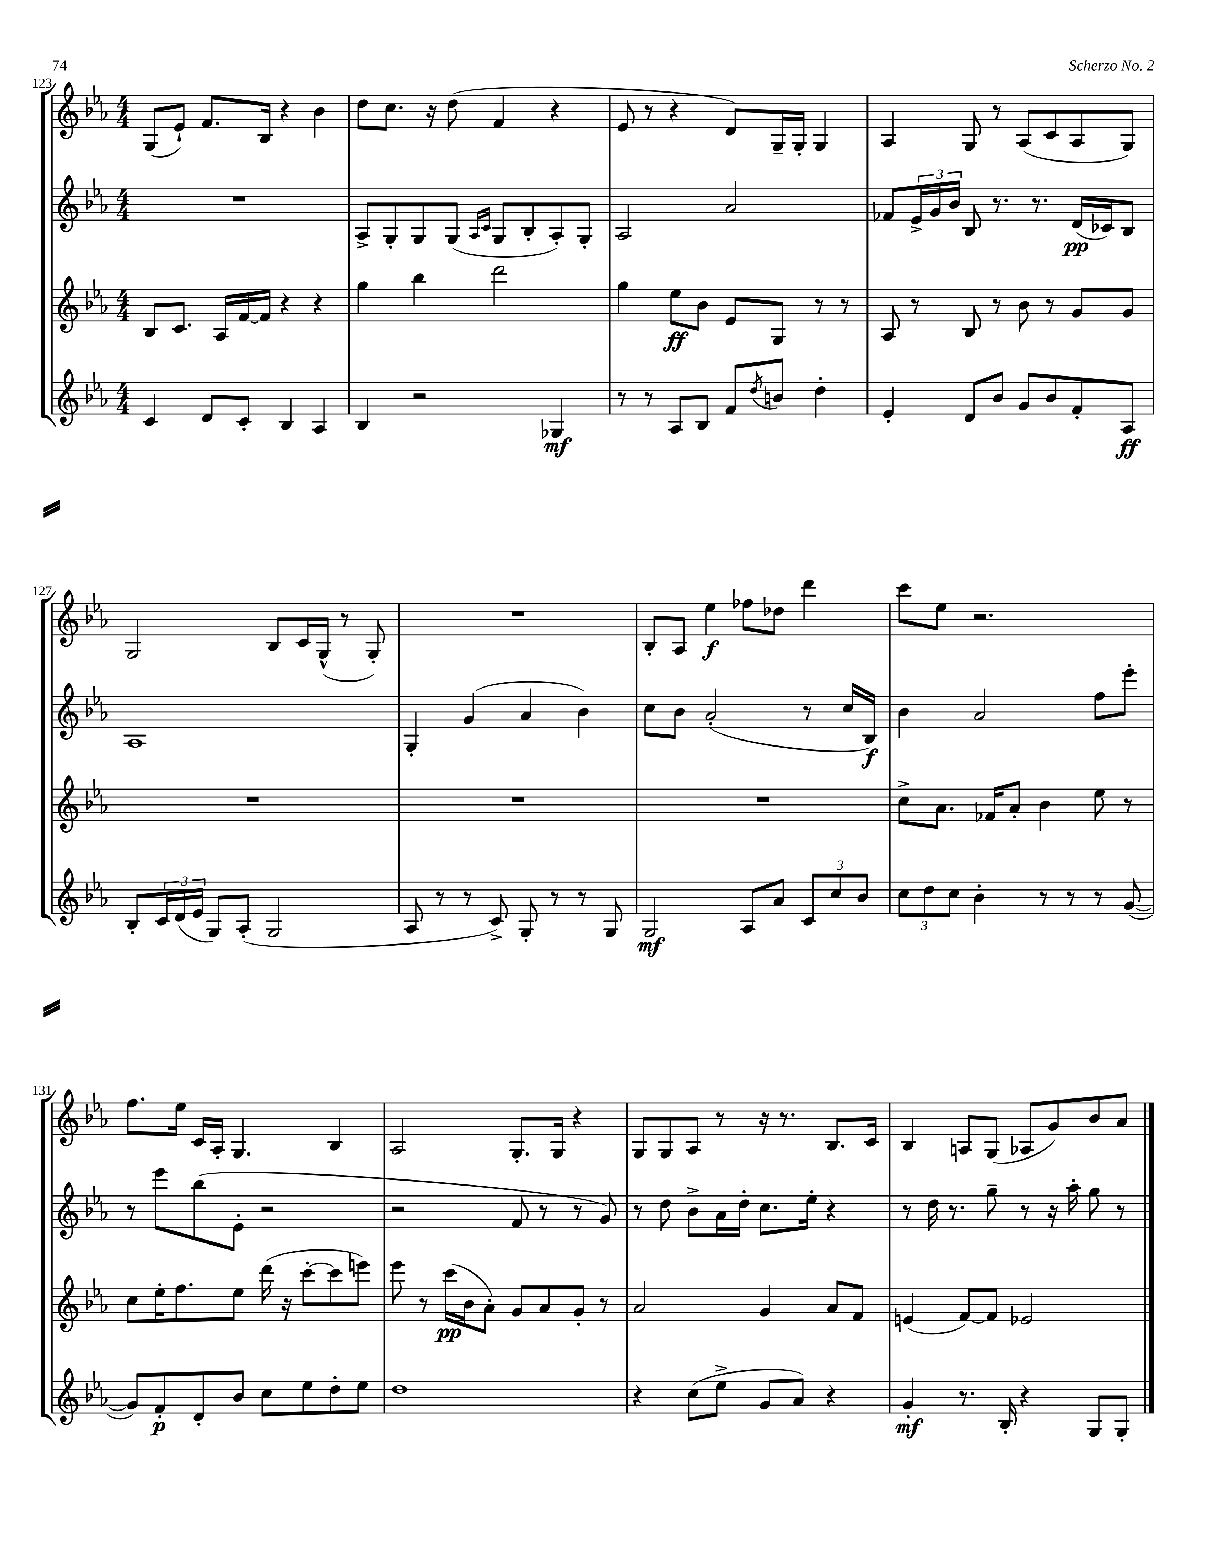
<<
\new StaffGroup <<
\new Staff = "s0" {
    \clef treble \key ees \major \numericTimeSignature \time 4/4
    g8( ees'8-!) f'8. bes16 r4 bes'4 |
    d''8 c''8. r16 d''8( f'4 r4 |
    ees'8 r8 r4 d'8) g16-- g16-. g4 |
    aes4 g8 r8 aes8( c'8 aes8 g8) |
    g2 bes8 c'16 g16-^( r8 g8-.) |
    R1 |
    bes8-. aes8 ees''4\f fes''8 des''8 d'''4 |
    c'''8 ees''8 r2. |
    f''8. ees''16 c'16 aes16-. g4. bes4 |
    aes2 g8.-. g16 r4 |
    g8 g8 aes8 r8 r16 r8. bes8. c'16 |
    bes4 a8 g8( aes8 g'8) bes'8 aes'8 \bar "|." |
}
\new Staff = "s1" {
    \clef treble \key ees \major \numericTimeSignature \time 4/4
    R1 |
    aes8-> g8-. g8 g8( \grace { aes16 c'16 } g8 bes8-. aes8-.) g8-. |
    aes2 aes'2 |
    fes'8 \tuplet 3/2 { ees'16-> g'16 bes'16 } bes8 r8. r8. d'16\pp( ces'16) bes8 |
    aes1 |
    g4-. g'4( aes'4 bes'4) |
    c''8 bes'8 aes'2-.( r8 c''16 bes16\f) |
    bes'4 aes'2 f''8 ees'''8-. |
    r8 ees'''8 bes''8( ees'8-. r2 |
    r2 f'8 r8 r8 g'8) |
    r8 d''8 bes'8-> aes'16 d''16-. c''8. ees''16-. r4 |
    r8 d''16 r8. g''8-- r8 r16 aes''16-. g''8 r8 \bar "|." |
}
\new Staff = "s2" {
    \clef treble \key ees \major \numericTimeSignature \time 4/4
    bes8 c'8. aes16 f'16~ f'16 r4 r4 |
    g''4 bes''4 d'''2 |
    g''4 ees''8\ff bes'8 ees'8 g8 r8 r8 |
    aes8 r8 bes8 r8 bes'8 r8 g'8 g'8 |
    R1 |
    R1 |
    R1 |
    c''8-> aes'8. fes'16 aes'8-. bes'4 ees''8 r8 |
    c''8 ees''16-. f''8. ees''8 d'''16( r16 c'''8~-. c'''8 e'''8) |
    ees'''8 r8 c'''16\pp( bes'16 aes'8-.) g'8 aes'8 g'8-. r8 |
    aes'2 g'4 aes'8 f'8 |
    e'4( f'8~) f'8 ees'2 \bar "|." |
}
\new Staff = "s3" {
    \clef treble \key ees \major \numericTimeSignature \time 4/4
    c'4 d'8 c'8-. bes4 aes4 |
    bes4 r2 ges4\mf |
    r8 r8 aes8 bes8 f'8 \acciaccatura { d''8 } b'8 d''4-. |
    ees'4-. d'8 bes'8 g'8 bes'8 f'8-. aes8\ff |
    bes8-. \tuplet 3/2 { c'16 d'16( ees'16 } g8) aes8-.( g2 |
    aes8 r8 r8 c'8->) g8-. r8 r8 g8 |
    g2\mf aes8 aes'8 \tuplet 3/2 { c'8 c''8 bes'8 } |
    \tuplet 3/2 { c''8 d''8 c''8 } bes'4-. r8 r8 r8 g'8~( |
    g'8) f'8-.\p d'8-. bes'8 c''8 ees''8 d''8-. ees''8 |
    d''1 |
    r4 c''8( ees''8-> g'8 aes'8) r4 |
    g'4-.\mf r8. bes16-. r4 g8 g8-. \bar "|." |
}
>>
>>
\layout { \context { \Score currentBarNumber = #123 } }
